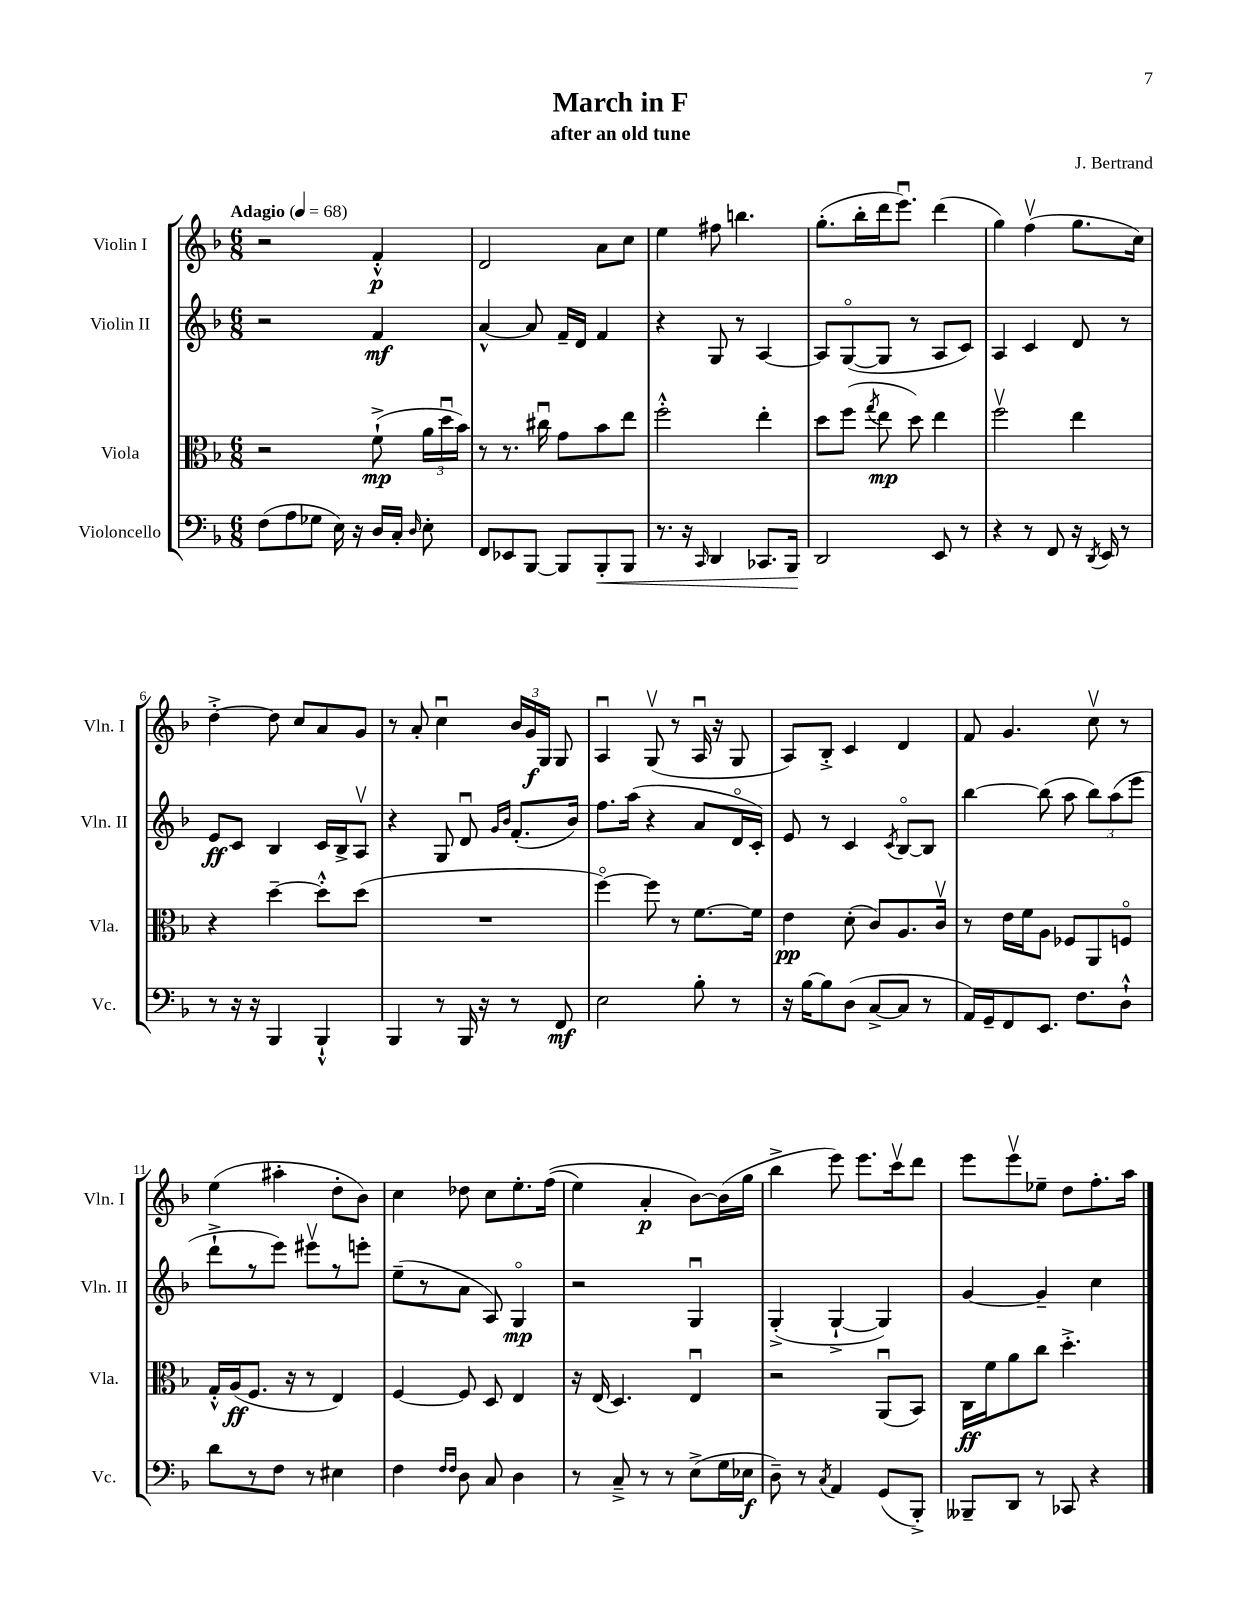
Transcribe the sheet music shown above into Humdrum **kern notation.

**kern	**kern	**kern	**kern
*staff4	*staff3	*staff2	*staff1
*clefF4	*clefC3	*clefG2	*clefG2
*k[b-]	*k[b-]	*k[b-]	*k[b-]
*M6/8	*M6/8	*M6/8	*M6/8
*MM68	*MM68	*MM68	*MM68
(8F	2r	2r	2r
8A	.	.	.
8G-	.	.	.
16E)	.	.	.
16r	.	.	.
16D	(8f`^	4f	4f'^^
16C'	.	.	.
16qqD	.	.	.
8E'	24a	.	.
.	24ddu	.	.
.	24b-)	.	.
=	=	=	=
8FF	8r	[4a^^	2d
8EE-	8.r	.	.
[8BBB-	.	8a]	.
.	16cc#u	.	.
8BBB-]	8g	16f~	.
.	.	16d	.
8BBB-'	8b-	4f	8a
8BBB-	8ee	.	8cc
=	=	=	=
8.r	2ff'^^	4r	4ee
16r	.	.	.
16qqCC	.	.	.
4DD	.	8G	8ff#
.	.	8r	4.bb
8.CC-	4ee'	[4A	.
16BBB-	.	.	.
=	=	=	=
2DD	8dd	8A]	(8.gg'
.	(8ff	([8Go	.
.	.	.	16bb-'
.	8qgg	.	.
.	8ee	8G]	16ddd
.	.	.	8.eeeu)
.	8dd)	8r	.
8EE	4ee	8A	(4ddd
8r	.	8c)	.
=	=	=	=
4r	2ffv	4A	4gg)
8r	.	4c	(4ffv
8FF	.	.	.
16r	4ee	8d	8.gg
8qDD	.	.	.
16EE	.	.	.
8r	.	8r	.
.	.	.	16cc)
=	=	=	=
8r	4r	8e	[4dd'^
16r	.	8c	.
16r	.	.	.
4BBB-	[4dd~	4B-	8dd]
.	.	.	8cc
4BBB-`^^	8dd'^^]	16c	8a
.	.	16B-^	.
.	(8dd	8Av	8g
=	=	=	=
4BBB-	2.r	4r	8r
.	.	.	8a'
8r	.	8G	4ccu
16BBB-	.	8du	.
16r	.	.	.
.	.	16qqg	.
.	.	16qqb-	.
8r	.	(8.f'	24b-
.	.	.	24g
.	.	.	24G
8FF	.	.	8G
.	.	16b-)	.
=	=	=	=
2E	[4ffo)	8.ff	4Au
.	.	(16aa	.
.	8ff]	4r	(8Gv
.	8r	.	8r
8B-'	[8.f	8a	16Au
.	.	.	16r
8r	.	16do	8G
.	16f]	16c')	.
=	=	=	=
16r	4e	8e	8A)
[16B-	.	.	.
8B-]	.	8r	8B-'^
(8D	(8d'	4c	4c
[8C^	8c)	.	.
.	.	8qc	.
8C]	8.A	[8B-o	4d
8r	.	8B-]	.
.	16cv	.	.
=	=	=	=
16AA)	8r	[4bb-	8f
16GG~	.	.	.
8FF	16e	.	4.g
.	16f	.	.
8.EE	8A	(8bb-]	.
.	8F-	8aa	.
8.F	.	.	.
.	8AA	12bb-)	8ccv
.	.	(12aa	.
8D`^^	8Fo	.	8r
.	.	12eee	.
=	=	=	=
8d	16G'^^	8ddd`^	(4ee
.	(16A	.	.
8r	8.F	8r	.
8F	.	8eee)	4aa#'
.	16r	.	.
8r	8r	8eee#v	.
4E#	4E)	8r	8dd'
.	.	8eee'	8b-)
=	=	=	=
4F	[4F	(8ee~	4cc
.	.	8r	.
16qqF	.	.	.
16qqF	.	.	.
8D	8F]	8a	8dd-
8C	8D	8A)	8cc
4D	4E	4Go	8.ee'
.	.	.	&((16ff
=	=	=	=
8r	16r	2r	4ee)
.	(16E	.	.
8C~^	4.D)	.	.
8r	.	.	4a'
8r	.	.	.
(8E^	4Eu	4Gu	[8b-&)
16G	.	.	(16b-]
16E-	.	.	16gg
=	=	=	=
8D~)	2r	(4G'^	4bb-^
8r	.	.	.
8qC	.	.	.
4AA	.	[4G`^	8eee)
.	.	.	8.eee
(8GG	(8AAu	4G])	.
.	.	.	16cccv
8BBB-'^)	8BB-)	.	8ddd
=	=	=	=
8BBB--~	16C	[4g	8eee
.	16f	.	.
8DD	8a	.	8eeev
8r	8cc	4g~]	8ee-~
8CC-	4.dd'^	.	8dd
4r	.	4cc	8.ff'
.	.	.	16aa
==	==	==	==
*-	*-	*-	*-
